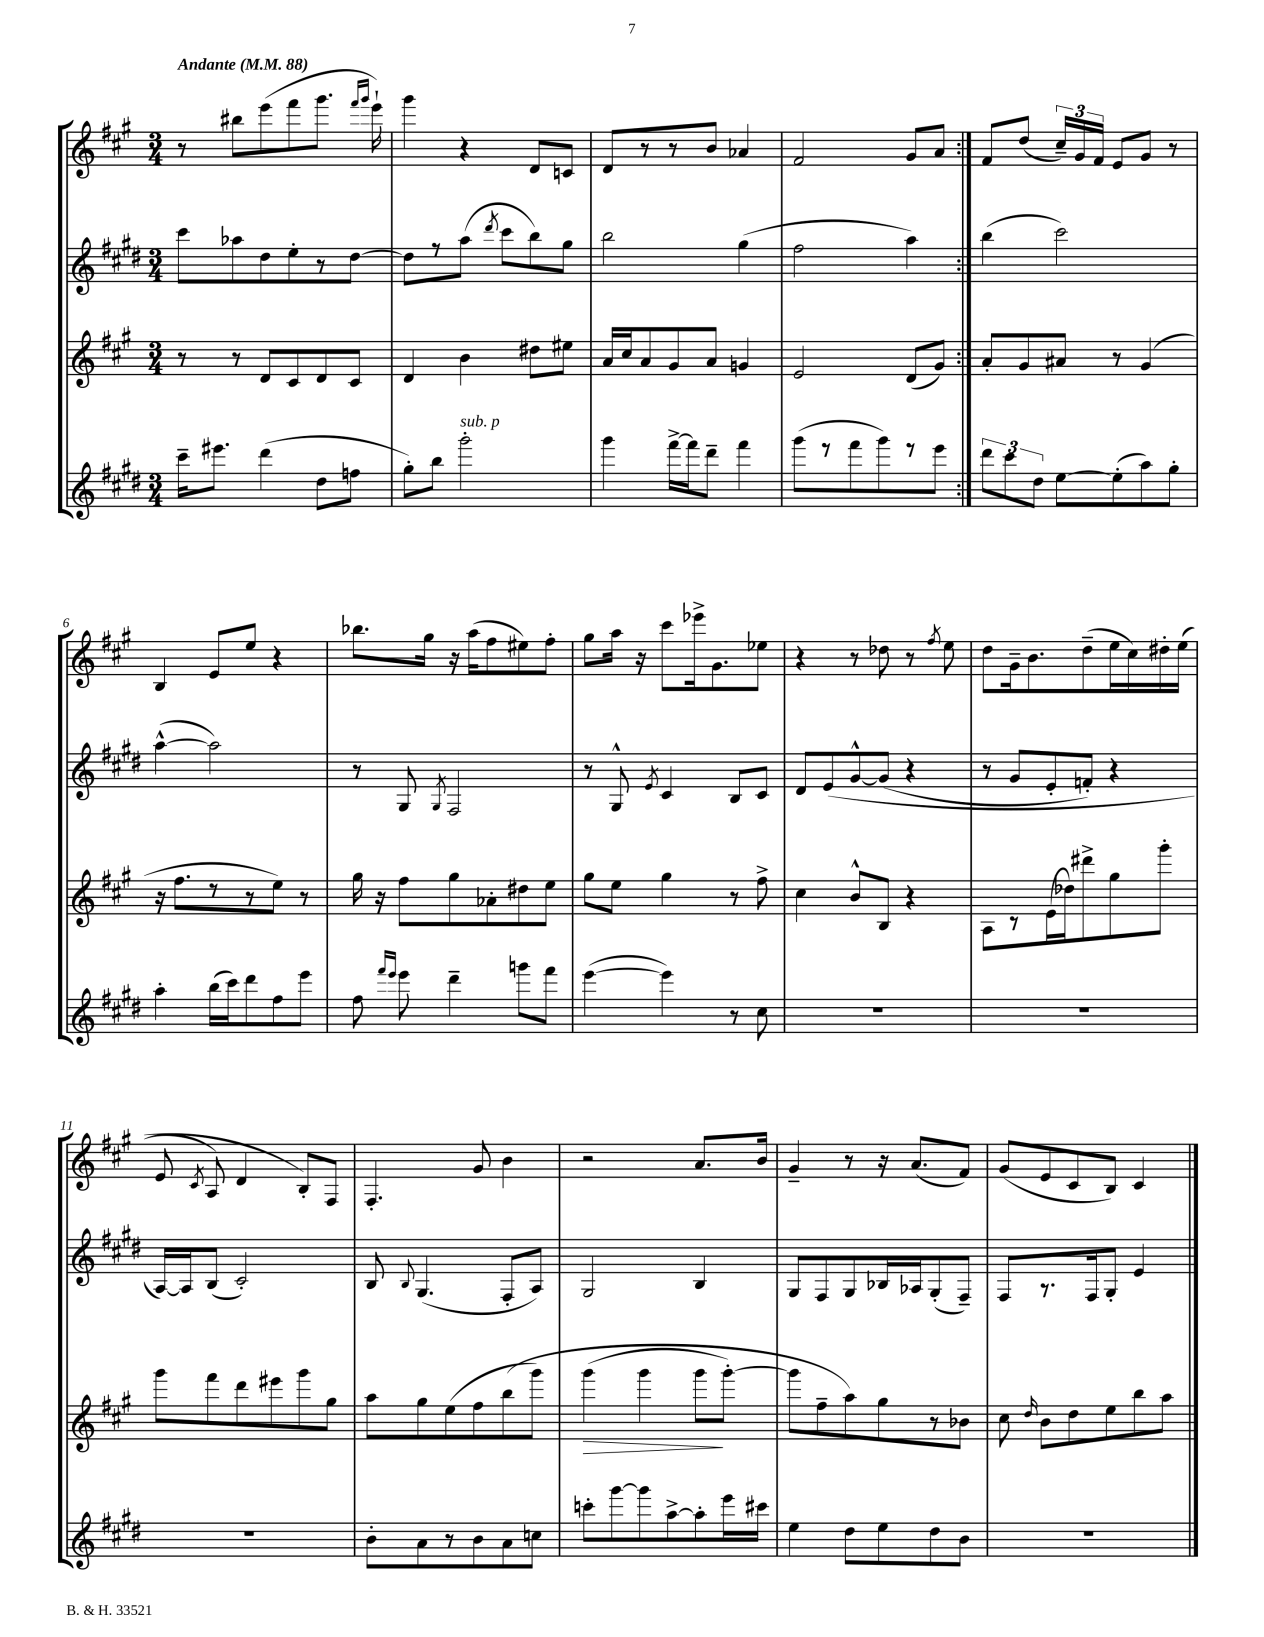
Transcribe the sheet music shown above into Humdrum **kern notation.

**kern	**kern	**dynam	**kern	**kern
*part4	*part3	*part3	*part2	*part1
*staff4	*staff3	*staff3	*staff2	*staff1
*clefG2	*clefG2	*	*clefG2	*clefG2
*k[f#c#g#d#]	*k[f#c#g#]	*	*k[f#c#g#d#]	*k[f#c#g#]
*M3/4	*M3/4	*	*M3/4	*M3/4
*MM88	*MM88	*	*MM88	*MM88
=1	=1	=1	=1	=1
!	!	!	!	!LO:TX:a:B:t=Andante
16ccc#~\KL	8r	.	8ccc#\L	8r
8.eee#X\J	.	.	.	.
.	8r	.	8aa-X\	8bb#X\L
(4ddd#\	8d/L	.	8dd#\	(8eee\
.	8c#/	.	8ee'\	8fff#\
8dd#\L	8d/	.	8r	8.ggg#\J
8ffn\J	8c#/J	.	[8dd#\J	.
.	.	.	.	16qqfff#/LL
.	.	.	.	16qqggg#/JJ
.	.	.	.	16eee`\)
=2	=2	=2	=2	=2
8gg#'\L)	4d/	.	8dd#\L]	4ggg#\
8bb\J	.	.	8r	.
!LO:TX:a:i:t=sub. p	!	!	!	!
2ggg#'\	4b\	.	(8aa\J	4r
.	.	.	8qddd#/	.
.	.	.	8ccc#\L	.
.	8dd#X\L	.	8bb\)	8d/L
.	8ee#X\J	.	8gg#\J	8cn/J
=3	=3	=3	=3	=3
4ggg#\	16a/LL	.	2bb\	8d/L
.	16cc#/J	.	.	.
.	8a/	.	.	8r
[16fff#^\LL	8g#/	.	.	8r
16fff#\J]	.	.	.	.
8ddd#~\J	8a/J	.	.	8b/J
4fff#\	4gn/	.	(4gg#\	4a-X/
=4	=4	=4	=4	=4
(8ggg#\L	2e/	.	2ff#\	2f#/
8r	.	.	.	.
8fff#\	.	.	.	.
8ggg#\)	.	.	.	.
8r	(8d/L	.	4aa\)	8g#/L
8eee\J	8g#/J)	.	.	8a/J
=5:|!	=5:|!	=5:|!	=5:|!	=5:|!
12ddd#\L	8a'/L	.	(4bb\	8f#/L
12ccc#\	.	.	.	.
.	8g#/	.	.	(8dd/J
12dd#\J	.	.	.	.
[8ee\L	8a#X/J	.	2ccc#\)	24cc#~/LL)
.	.	.	.	24g#/
.	.	.	.	24f#/JJ
(8ee'\]	8r	.	.	8e/L
8aa\)	(4g#/	.	.	8g#/J
8gg#'\J	.	.	.	8r
!!LO:LB:g=z
=6	=6	=6	=6	=6
4aa'\	16r	.	([4aa^^\	4B/
.	8.ff#\L	.	.	.
(16bb\LL	8r	.	2aa\])	8e/L
16ccc#\J)	.	.	.	.
8ddd#\	8r	.	.	8ee/J
8ff#\	8ee\J)	.	.	4r
8eee\J	8r	.	.	.
=7	=7	=7	=7	=7
8ff#\	16gg#\	.	8r	8.bb-X\L
.	16r	.	.	.
16qqfff#/LL	.	.	.	.
16qqeee/JJ	.	.	.	.
8eee\	8ff#\L	.	8G#/	.
.	.	.	.	16gg#\Jk
.	.	.	8qG#/	.
4ddd#~\	8gg#\	.	2F#/	16r
.	.	.	.	(16aa\KL
.	8a-X'\	.	.	8ff#\
8gggn\L	8dd#X\	.	.	8ee#X\)
8fff#\J	8ee\J	.	.	8ff#'\J
=8	=8	=8	=8	=8
([4eee\	8gg#\L	.	8r	8gg#\L
.	8ee\J	.	8G#^^/	16aa\Jk
.	.	.	.	16r
.	.	.	8qe/	.
4eee\])	4gg#\	.	4c#/	8ccc#\L
.	.	.	.	16eee-X^\k
.	.	.	.	8.g#\
8r	8r	.	8B/L	.
8cc#\	8ff#^\	.	8c#/J	8ee-X\J
=9	=9	=9	=9	=9
2.r	4cc#\	.	8d#/L	4r
.	.	.	(8e/	.
.	8b^^/L	.	[8g#^^/	8r
.	8B/J	.	(8g#/J]	8dd-X\
.	4r	.	4r	8r
.	.	.	.	8qff#/
.	.	.	.	8ee\
=10	=10	=10	=10	=10
2.r	8A\L	.	8r	8dd\L
.	8r	.	8g#/L	16g#~\k
.	.	.	.	8.b\
.	(16e\L	.	8e'/	.
.	16dd-X\J)	.	.	.
.	8ddd#X^\	.	8fn'/J)	(8dd~\
.	8gg#\	.	4r	16ee\L
.	.	.	.	16cc#\)
.	8ggg#'\J	.	.	16dd#X'\
.	.	.	.	((16ee\JJ
!!LO:LB:g=z
=11	=11	=11	=11	=11
2.r	8ggg#\L	.	[16A/LL)	8e/
.	.	.	16A/J]	.
.	.	.	.	8qc#/
.	8fff#\	.	(8B/J	8A/)
.	8ddd\	.	2c#'/)	4d/
.	8eee#X\	.	.	.
.	8ggg#\	.	.	8B'/L)
.	8gg#\J	.	.	8F#/J
=12	=12	=12	=12	=12
8b'\L	8aa\L	.	8B/	4.F#'/
.	.	.	8qqB/	.
8a\	8gg#\	.	(4.G#/	.
8r	(8ee\	.	.	.
8b\	8ff#\	.	.	8g#/
8a\	(8bb\	.	8F#'/L	4b\
8ccn\J	8ggg#\J)	.	8A/J)	.
=13	=13	=13	=13	=13
!	!	!LO:HP:b	!	!
8cccn'\L	(4ggg#\	>	2G#/	2r
[8ggg#\	.	.	.	.
8ggg#\]	4ggg#\	.	.	.
[8aa^\	.	.	.	.
8aa'\]	8ggg#\L	.	4B/	8.a/L
16eee\L	[8ggg#'\J)	]	.	.
16ccc#X\JJ	.	.	.	16b/Jk
=14	=14	=14	=14	=14
4ee\	8ggg#\L]	.	8G#/L	4g#~/
.	8ff#~\	.	8F#/	.
8dd#\L	8aa\)	.	8G#/	8r
8ee\	8gg#\	.	16B-X/L	16r
.	.	.	16A-X/J	(8.a/L
8dd#\	8r	.	(8G#'/	.
8b\J	8b-X\J	.	8F#~/J)	8f#/J)
=15	=15	=15	=15	=15
2.r	8cc#\	.	8F#/L	(8g#/L
.	16qqdd/	.	.	.
.	8b\L	.	8.r	8e/
.	8dd\	.	.	8c#/
.	.	.	16F#/k	.
.	8ee\	.	8G#'/J	8B/J)
.	8bb\	.	4e/	4c#/
.	8aa\J	.	.	.
==	==	==	==	==
*-	*-	*-	*-	*-
